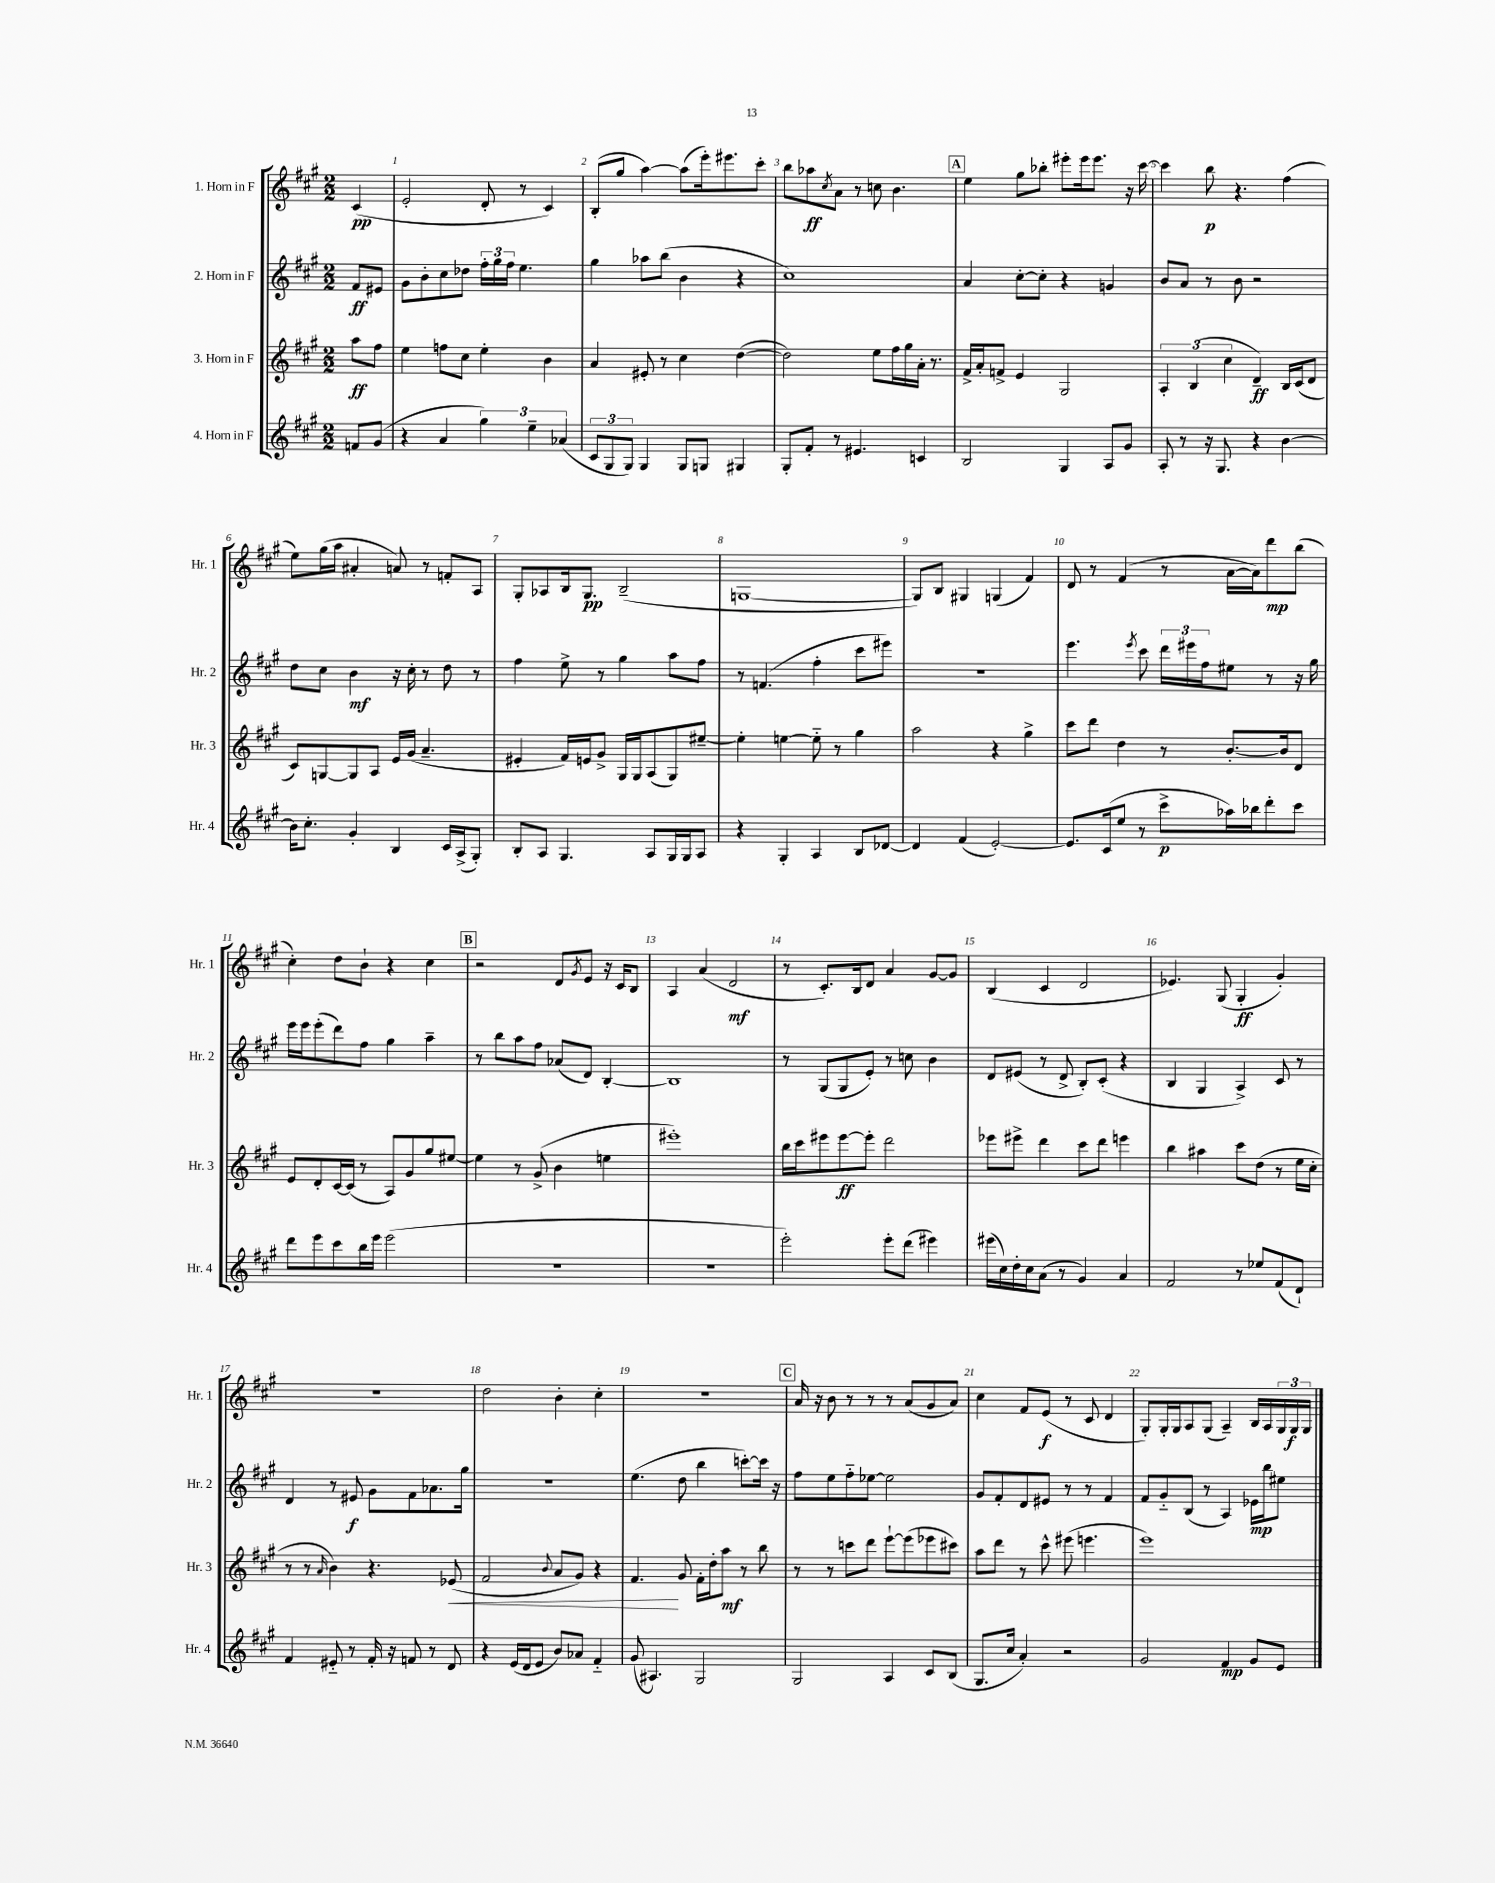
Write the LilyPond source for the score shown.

<<
\new StaffGroup <<
\new Staff = "s0" \with { instrumentName = "1. Horn in F" shortInstrumentName = "Hr. 1" } {
    \clef treble \key a \major \numericTimeSignature \time 2/2 \partial 4
    cis'4\pp( |
    e'2-. d'8-. r8 cis'4) |
    b8-.( gis''8 a''4~) a''8( e'''16-.) eis'''8. cis'''8-. |
    b''8 aes''8\ff \acciaccatura { cis''8 } a'8 r8 c''8 b'4. |
    \mark \markup { \box "A" } e''4 gis''8 bes''8-. eis'''8-. eis'''16 eis'''8. r16 cis'''16~ |
    cis'''4 b''8\p r4. fis''4( |
    e''8) gis''16( a''16 ais'4-. a'8) r8 f'8-. a8 |
    gis8-. aes8 b16 gis8.\pp b2--( |
    g1~ |
    g8) b8 gis4 g4( fis'4) |
    d'8 r8 fis'4( r8 a'16~ a'16) d'''8\mp b''8( |
    cis''4-.) d''8 b'8-! r4 cis''4 |
    \mark \markup { \box "B" } r2 d'8 \acciaccatura { gis'8 } e'8 r16 cis'16 b8 |
    a4 a'4( d'2\mf |
    r8 cis'8.-.) b16 d'8 a'4 gis'8~ gis'8 |
    b4( cis'4 d'2 |
    ees'4.) gis8( gis4-.\ff gis'4-.) |
    R1 |
    d''2 b'4-. cis''4-. |
    R1 |
    \mark \markup { \box "C" } a'16 r16 b'8 r8 r8 r8 a'8( gis'8 a'8) |
    cis''4 fis'8 e'8\f( r8 cis'8 d'4 |
    gis8-.) gis16-. gis16 a8 gis8( a4--) b16 a16 \tuplet 3/2 { gis16 gis16\f gis16 } \bar "|." |
}
\new Staff = "s1" \with { instrumentName = "2. Horn in F" shortInstrumentName = "Hr. 2" } {
    \clef treble \key a \major \numericTimeSignature \time 2/2 \partial 4
    fis'8\ff eis'8 |
    gis'8 b'8-. cis''8 des''8 \tuplet 3/2 { fis''16-. gis''16 fis''16 } e''4. |
    gis''4 aes''8 b''8( b'4 r4 |
    cis''1) |
    \mark \markup { \box "A" } a'4 cis''8~-. cis''8-. r4 g'4 |
    b'8 a'8 r8 b'8 r2 |
    d''8 cis''8 b'4\mf r16 cis''16-. r8 d''8 r8 |
    fis''4 e''8-> r8 gis''4 a''8 fis''8 |
    r8 f'4.( fis''4-. cis'''8 eis'''8) |
    R1 |
    e'''4. \acciaccatura { e'''8 } cis'''8 \tuplet 3/2 { d'''16 eis'''16 fis''16 } eis''8 r8 r16 gis''16 |
    e'''16 e'''16 e'''8-.( d'''8) fis''8 gis''4 a''4-- |
    \mark \markup { \box "B" } r8 b''8 a''8 fis''8 aes'8( d'8) b4~-. |
    b1 |
    r8 gis8( gis8 e'8-.) r8 c''8 b'4 |
    d'8 eis'8( r8 d'8-> b8-.) cis'8-.( r4 |
    b4 gis4 a4->) cis'8 r8 |
    d'4 r8 eis'8\f gis'8 fis'8 aes'8. gis''16 |
    R1 |
    e''4.( d''8 b''4 c'''8~-.) c'''16 r16 |
    \mark \markup { \box "C" } fis''8 e''8 fis''8-_ ees''8~ ees''2 |
    gis'8 fis'8-. d'8 eis'8 r8 r8 fis'4 |
    fis'8 gis'8-_ b8( r8 a4) ees'16\mp b''16 eis''8 \bar "|." |
}
\new Staff = "s2" \with { instrumentName = "3. Horn in F" shortInstrumentName = "Hr. 3" } {
    \clef treble \key a \major \numericTimeSignature \time 2/2 \partial 4
    a''8\ff fis''8 |
    e''4 f''8 cis''8 e''4-. b'4 |
    a'4 eis'8-. r8 cis''4 d''4~( |
    d''2) e''8 fis''16 gis''16 a'16-. r8. |
    \mark \markup { \box "A" } fis'16-> a'16-. f'8-> e'4 gis2 |
    \tuplet 3/2 { a4-. b4( cis''4 } d'4--\ff) b16 cis'16( d'8 |
    cis'8) g8~ g8 a8 e'16 gis'16( a'4.-- |
    eis'4-. fis'16) e'16 gis'8-> gis16 gis16 a8( gis8) eis''8~-- |
    eis''4-. e''4~ e''8-_ r8 gis''4 |
    a''2 r4 gis''4-> |
    cis'''8 d'''8 d''4 r8 b'8.~-. b'16 d'8 |
    e'8 d'8-. cis'16~ cis'16( r8 a8) gis'8 gis''8 eis''8~ |
    \mark \markup { \box "B" } eis''4 r8 gis'8->( b'4 e''4 |
    eis'''1-.) |
    b''16 cis'''16 eis'''8 eis'''8~\ff eis'''8-. d'''2 |
    ees'''8 eis'''8-> d'''4 cis'''8 d'''8 e'''4 |
    b''4 ais''4 cis'''8 d''8( r8 e''16 cis''16-. |
    r8 r8 \grace { a'16 } b'4) r4. ees'8\<( |
    fis'2 \appoggiatura { b'8 } a'8 gis'8) r4 |
    fis'4.\! gis'8 fis'16-. d''16-. a''8\mf r8 b''8 |
    \mark \markup { \box "C" } r8 r8 c'''8 d'''8 e'''8~-! e'''8( ees'''8 cis'''8) |
    a''8 d'''8 r8 cis'''8-^ eis'''8( e'''4. |
    e'''1) \bar "|." |
}
\new Staff = "s3" \with { instrumentName = "4. Horn in F" shortInstrumentName = "Hr. 4" } {
    \clef treble \key a \major \numericTimeSignature \time 2/2 \partial 4
    f'8 gis'8( |
    r4 a'4 \tuplet 3/2 { gis''4) e''4-- aes'4( } |
    \tuplet 3/2 { cis'8 gis8 gis8) } gis4 gis8 g8 gis4 |
    gis8-. fis'8-. r8 eis'4. c'4 |
    \mark \markup { \box "A" } b2 gis4 a8 gis'8 |
    a8-. r8 r16 gis8. r4 b'4~ |
    b'16 cis''8.-. gis'4-. b4 cis'16 a16->( gis8-.) |
    b8-. a8 gis4. a8 gis16 gis16 a8 |
    r4 gis4-. a4 b8 des'8~ |
    des'4 fis'4( e'2~-.) |
    e'8. cis'16( e''8 r8 cis'''8->\p aes''16) bes''16 d'''8-. cis'''8 |
    d'''8 e'''8 cis'''8 b''16 e'''16 e'''2( |
    \mark \markup { \box "B" } R1 |
    R1 |
    e'''2-.) e'''8-. d'''8( eis'''4) |
    eis'''16( cis''16) d''16-. cis''16 a'8( r8 gis'4) a'4 |
    fis'2 r8 ees''8 fis'8( d'8-!) |
    fis'4 eis'8-_ r8 fis'16-. r16 f'8 r8 d'8 |
    r4 e'16( d'16 e'8 b'8) aes'8 fis'4-_ |
    gis'8( ais4.) gis2 |
    \mark \markup { \box "C" } gis2 a4 cis'8 b8( |
    gis8. cis''16 a'4-.) r2 |
    gis'2 fis'4\mp gis'8 e'8 \bar "|." |
}
>>
>>
\layout { \context { \Score \override BarNumber.break-visibility = ##(#f #t #t) barNumberVisibility = #all-bar-numbers-visible } }
